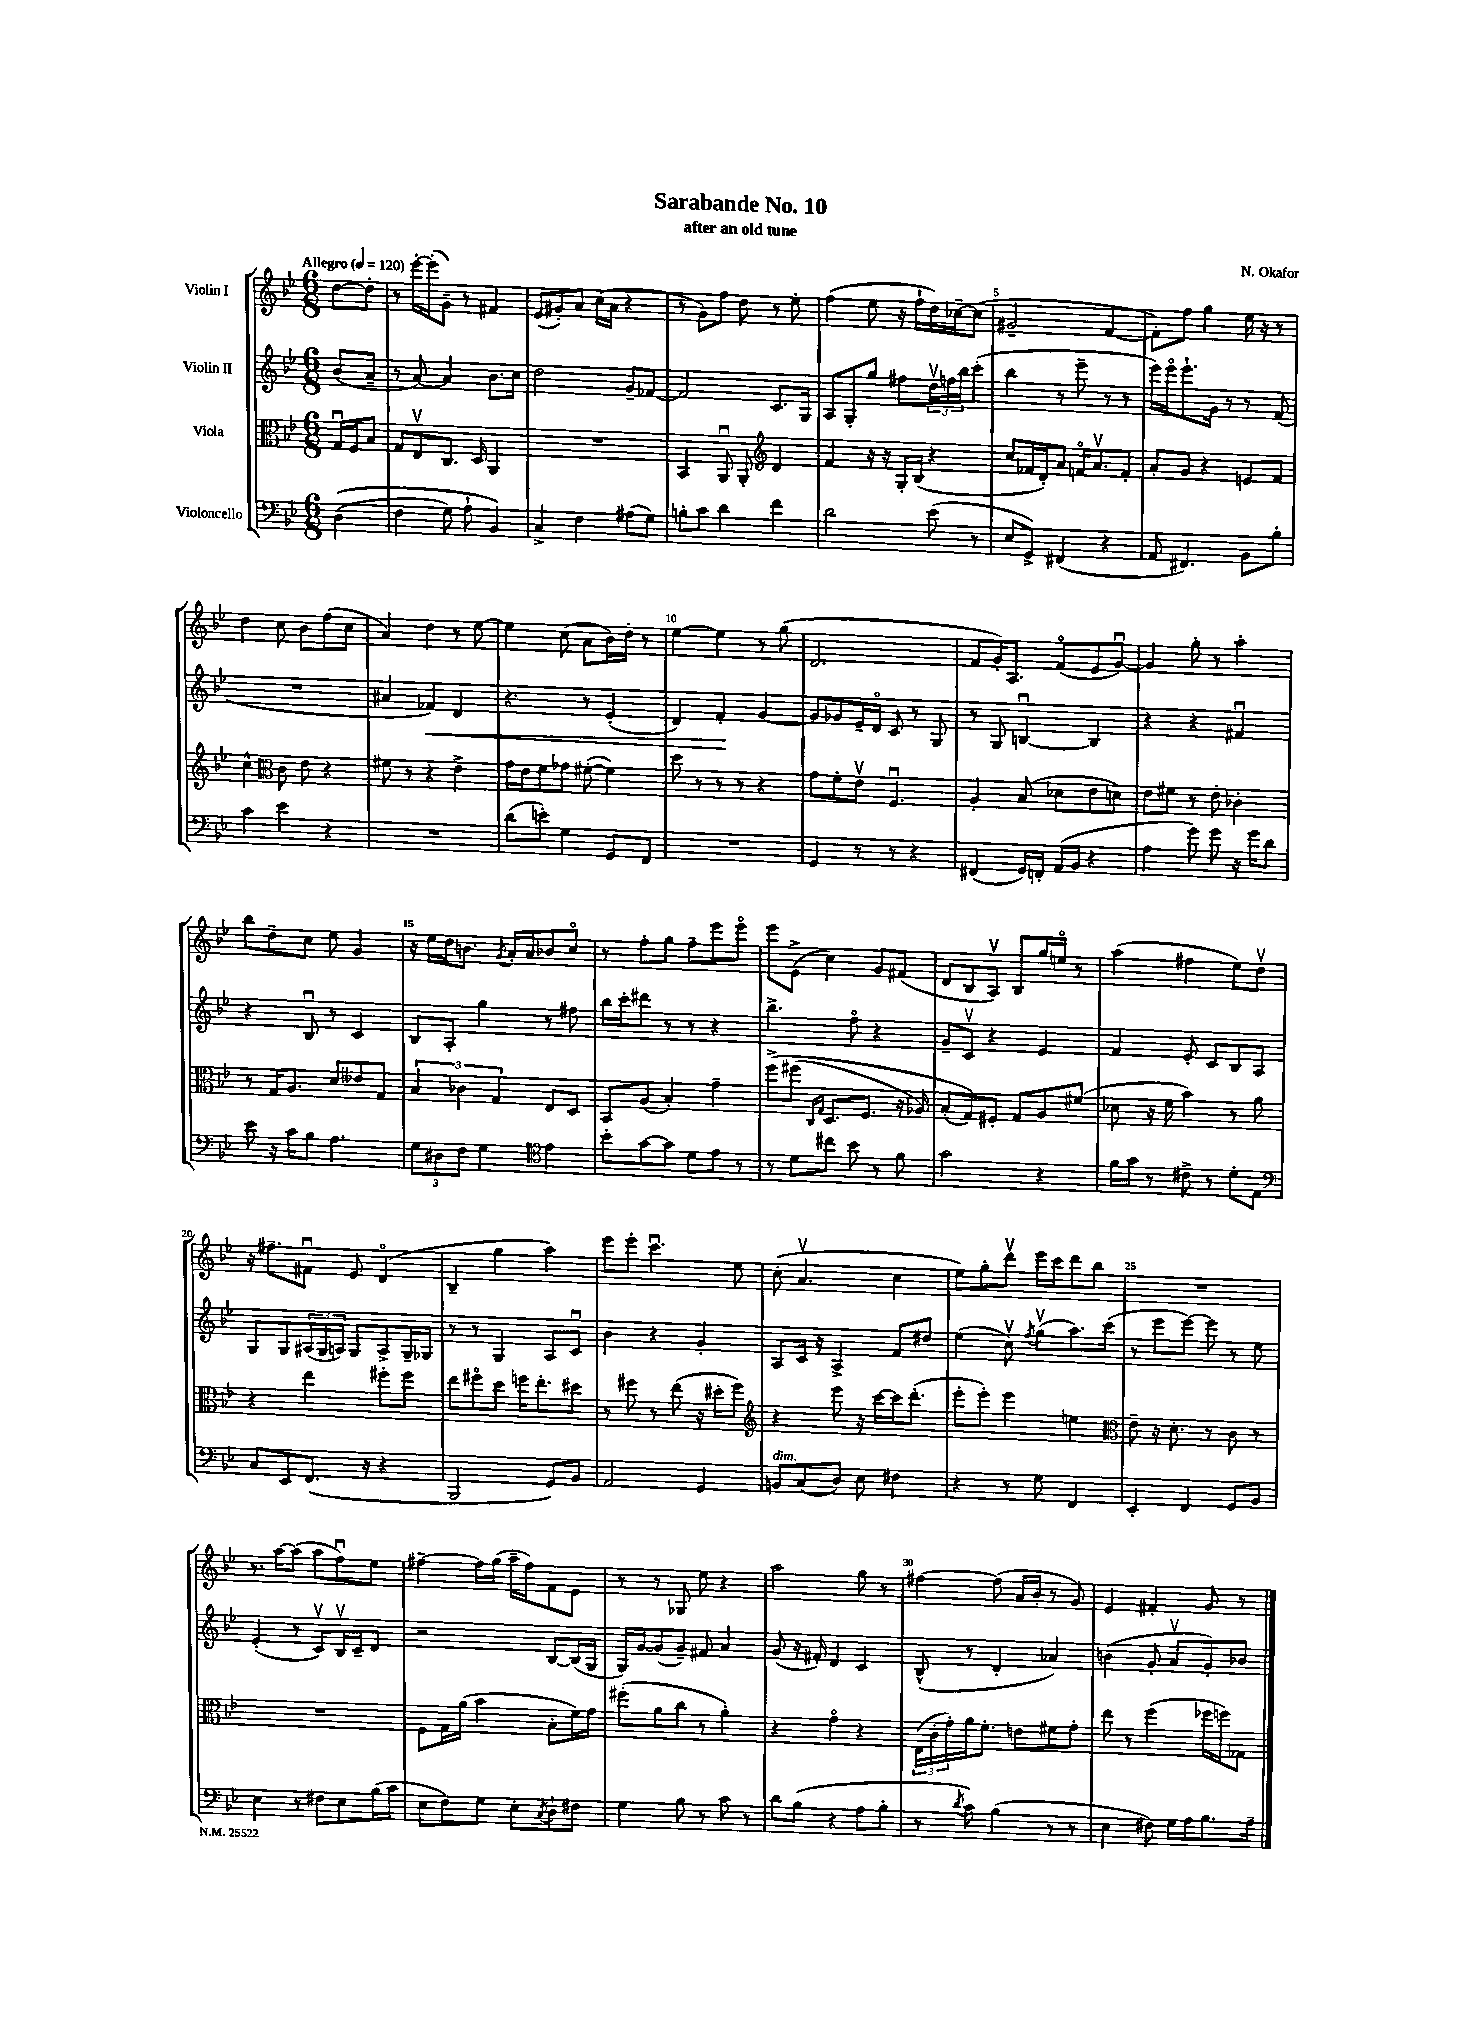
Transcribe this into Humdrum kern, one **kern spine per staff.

**kern	**kern	**kern	**dynam	**kern
*part4	*part3	*part2	*part2	*part1
*staff4	*staff3	*staff2	*staff2	*staff1
*I"Violoncello	*I"Viola	*I"Violin II	*	*I"Violin I
*clefF4	*clefC3	*clefG2	*	*clefG2
*k[b-e-]	*k[b-e-]	*k[b-e-]	*	*k[b-e-]
*M6/8	*M6/8	*M6/8	*	*M6/8
*MM120	*MM120	*MM120	*	*MM120
=	=	=	=	=
!	!	!	!	!LO:TX:a:B:t=Allegro
((4D\	16Gu/LL	(8b-/L	.	[8dd\L
.	16F/J	.	.	.
.	8B-/J	8a~/J	.	8dd'\J]
=1	=1	=1	=1	=1
4F\	8G/L	8r	.	8r
.	8E-v/	[8a/)	.	[16eee-'\LL
.	.	.	.	(16eee-'\J]
8G\)	8.C/J	4a/]	.	8g~\J)
8A`\	.	.	.	8r
.	16D/	.	.	.
4BB-/)	4AA/	8.b-\L	.	4f#X/
.	.	16cc\Jk	.	.
=2	=2	=2	=2	=2
4C^/	2.r	2dd\	.	(8e-/L
.	.	.	.	8g#X'/)
4F\	.	.	.	8a/J
.	.	.	.	(16cc\LL
.	.	.	.	16a\JJ
(8A#X\L	.	8g~/L	.	4r
8G\J)	.	[8f-X/J	.	.
=3	=3	=3	=3	=3
8Bn'\L	4BB-/	2f-/]	.	8r
8c\J	.	.	.	8g\L)
4d\	8AAu/	.	.	8ff\J
.	8AA'/	.	.	8dd\
*	*clefG2	*	*	*
4f\	4d/	8.c/L	.	8r
.	.	.	.	8ee-'\
.	.	16G/Jk	.	.
=4	=4	=4	=4	=4
2d\	4f/	8A/L	.	(4ff\
.	.	8G'/	.	.
.	16r	8gg/J	.	8ee-\
.	16r	.	.	.
.	16G'/LL	8ff#X\L	.	16r
.	(16B-/JJ	.	.	16ff`\LL
(8e-\	4r	24ddv\L	.	16dd\)
.	.	24ffn\	.	.
.	.	.	.	[16cc-X~\J
.	.	24bb-\J	.	.
8r	.	(8ccc'\J	.	(8cc-\J]
=5	=5	=5	=5	=5
8E-/L	8cc/L	4bb-\	.	2g#X~/
8GG^/J)	16f-X/L	.	.	.
.	16d'/J)	.	.	.
(4FF#X/	8a/J	8r	.	.
.	16fn/KL	8eee-~\	.	.
.	8.av/	.	.	.
4r	.	8r	.	[4f/
.	8f'/J	8r	.	.
=6	=6	=6	=6	=6
8AA/	8a'/L	16eee-\LL)	.	8f'\L])
.	.	16eee-\J	.	.
4.FF#X/)	8g/J	8.eee-`\	.	8ff\J
.	4r	.	.	4gg\
.	.	16g\Jk	.	.
.	.	8r	.	.
8BB-\L	8en/L	8r	.	16ee-\
.	.	.	.	16r
8B-'\J	8f/J	(8f/	.	8r
!!LO:LB:g=z
=7	=7	=7	=7	=7
4c\	4cc^^\	2.r	.	4dd\
*	*clefC3	*	*	*
4e-\	8c\	.	.	8cc\
.	8e-\	.	.	8b-\L
4r	4r	.	.	(8ff\
.	.	.	.	8cc\J
=8	=8	=8	=8	=8
2.r	8f#X\	4a#X/	.	4a/)
.	8r	.	.	.
!	!	!	!LO:HP:b	!
.	4r	4f-X/)	<	4dd\
.	4e-^\	4d/	.	8r
.	.	.	.	[8ee-\
=9	=9	=9	=9	=9
(8d\L	16g\LL	4.r	.	4ee-\]
.	16e-\J	.	.	.
8en'\J)	8f\	.	.	.
4G\	8g-X\J	.	.	(8cc\
.	([8f#X'\	8r	.	8a\L
8GG/L	4f#\])	(4e-'/	.	16b-\L)
.	.	.	.	16dd'\JJ
8FF/J	.	.	.	8r
=10	=10	=10	=10	=10
2.r	8dd\	4d/)	.	[4ee-\
.	8r	.	.	.
.	8r	4f'/	.	4ee-\]
.	8r	.	.	.
.	4r	[4g/	[	8r
.	.	.	.	(8gg\
=11	=11	=11	=11	=11
4GG/	8g\L	8g/L]	.	2.d/
.	8f'\	8g-X/	.	.
8r	8e-v\J	16e-~/L	.	.
.	.	16d/JJ	.	.
8r	4.Fu/	8c/	.	.
4r	.	8r	.	.
.	.	8G/	.	.
=12	=12	=12	=12	=12
(4FF#X/	4A'/	8r	.	8f/L
.	.	8G/	.	16g'/K)
.	.	.	.	8.A/J
16GG/LL)	(8B-/	[4Bnu/	.	.
16FFn'/JJ	.	.	.	.
(16AA/LL	8d-X\L	.	.	(8f/L
16BB-/JJ	.	.	.	.
4r	8e-\	4B/]	.	8e-/
.	8dn\J)	.	.	[8gu/J)
=13	=13	=13	=13	=13
4A\	8e-\L	4r	.	4g/]
.	8f#X\J	.	.	.
8g\)	8r	4r	.	8gg'\
8g\	8e-'\	.	.	8r
16r	4c-X'\	4f#Xu/	.	4aa'\
16g\KL	.	.	.	.
8d\J	.	.	.	.
!!LO:LB:g=z
=14	=14	=14	=14	=14
8e-\	8r	4r	.	8bb-\L
16r	16G/KL	.	.	8dd~\
16c\KL	8.A/J	.	.	.
8B-\J	.	8B-u/	.	8cc\J
4.A\	8d/L	8r	.	8ee-\
.	8e--X/	4c/	.	4g/
.	8G/J	.	.	.
=15	=15	=15	=15	=15
12G\L	6B-/	8B-/L	.	16r
.	.	.	.	16ee-\LL
12D#X\	.	.	.	.
.	.	8A'/J	.	16dd\J
12F\J	6c-X\	.	.	.
.	.	.	.	8.bn\J
4G\	.	4gg\	.	.
.	6G/	.	.	.
.	.	.	.	8qg/
.	.	.	.	16a'/LL
.	.	.	.	16a/J
*clefC4	*	*	*	*
4e-\	8E-/L	8r	.	8b-X/
.	8D/J	8ff#X\	.	8cc/J
=16	=16	=16	=16	=16
8b-'\L	8BB-/L	16bb-\LL	.	8r
.	.	16ccc'\J	.	.
[8g\	(8A/J	8ddd#X\J	.	8ff'\L
8g\J]	4B-'/)	8r	.	8gg\J
8d\L	.	8r	.	8ff~\L
8e-\J	4g~\	4r	.	8eee-\
8r	.	.	.	8eee-\J
=17	=17	=17	=17	=17
8r	(8ff^\L	4.bb-^\	.	8eee-\L
8d\L	(8ff#X\J	.	.	(8e-^\J
.	16qqC/LL	.	.	.
.	16qqG/JJ	.	.	.
8cc#X\J	8.D/L	.	.	4cc\)
8b-\	.	8ff\	.	.
.	8.F/J	.	.	.
8r	.	4r	.	8g/L
8f\	16r	.	.	(8f#X/J
.	16A-X/)	.	.	.
=18	=18	=18	=18	=18
2g\	(8B-'/L	8g~/L	.	8d/L
.	8G/))	8cv/J	.	8B-/
.	8F#X'/J	4r	.	8Av/J)
.	8G/L	.	.	8B-/L
4r	8A/	4e-/	.	16gg/L
.	.	.	.	16een/JJ
.	(8f#X/J	.	.	8r
=19	=19	=19	=19	=19
16f\LL	8d-X\	4f/	.	(4aa\
16g\JJ	.	.	.	.
8r	16r	.	.	.
.	16f\	.	.	.
8c#X^\	4b-\)	8e-'/	.	4ff#X\
8r	.	8c/L	.	.
8d'\L	8r	8B-/	.	8ee-\L)
8E-\J	8a\	8A/J	.	8ddv\J
!!LO:LB:g=z
=20	=20	=20	=20	=20
*clefF4	*	*	*	*
8C/L	4r	8G/L	.	16r
.	.	.	.	8.ff#X~\L
8EE-/	.	8G/	.	.
(8.FF/J	4ee-\	(24A#X/L	.	8f#Xu\J
.	.	24G/	.	.
.	.	24An/JJ)	.	.
.	.	8G/L	.	8e-/
16r	.	.	.	.
4r	8ff#X'\L	8A^/	.	(4d/
.	8ff#\J	16G~/L	.	.
.	.	16G-X/JJ	.	.
=21	=21	=21	=21	=21
2BBB-/	8ee-\L	8r	.	4B-~/
.	8ff#X\	8r	.	.
.	8dd\J	4G/	.	4gg\
.	16ffn\KL	.	.	.
.	8.ee-'\	.	.	.
8GG/L)	.	8A/L	.	4aa\)
8BB-/J	8dd#X\J	8cu/J	.	.
=22	=22	=22	=22	=22
2AA/	8r	4b-\	.	8eee-\L
.	8ff#X\	.	.	8eee-'\J
.	8r	4r	.	4.cccu\
.	(8ee-\	.	.	.
4GG/	16r	4g'/	.	.
.	16dd#X'\KL	.	.	.
.	8ff#\J)	.	.	8ee-\
=23	=23	=23	=23	=23
*	*clefG2	*	*	*
!LO:TX:a:i:t=dim.	!	!	!	!
8BBn/L	4r	8A/L	.	(8cc'\
(8C/	.	16c/Jk	.	4.av/
.	.	16r	.	.
8D/J)	8eee-\	4A^/	.	.
8E-\	16r	.	.	.
.	[16ccc\LL	.	.	.
4F#X\	16ccc\J]	8f/L	.	4cc\
.	(8.ddd'\J	.	.	.
.	.	8dd#X/J	.	.
=24	=24	=24	=24	=24
4r	8eee-'\L	(4ee-\	.	8ee-\L)
.	8eee-'\J)	.	.	8gg'\
8r	4eee-\	8ccv\)	.	8dddv\J
.	.	8qff/	.	.
8G\	.	(8ggv\L	.	16eee-\LL
.	.	.	.	16ccc\J
4FF/	4een\	8.aa\)	.	8ddd\
.	.	.	.	8bb-\J
.	.	(16ccc\Jk	.	.
=25	=25	=25	=25	=25
*	*clefC3	*	*	*
4EE-'/	8e-~\	8r	.	2.r
.	16r	8eee-\L	.	.
.	8.d'\	.	.	.
4FF/	.	[8eee-\J)	.	.
.	8r	8eee-\]	.	.
8GG/L	8c\	8r	.	.
8BB-/J	8r	8ee-\	.	.
!!LO:LB:g=z
=26	=26	=26	=26	=26
4E-\	2.r	(4e-'/	.	8.r
.	.	.	.	[16aa\KL
8r	.	8r	.	(8aa\J]
8F#X\L	.	8cv/L)	.	8aa\L
8E-\	.	16B-v/L	.	8ffu\)
.	.	16c~/J	.	.
(16B-\L	.	8d/J	.	8ee-\J
16c\JJ	.	.	.	.
=27	=27	=27	=27	=27
8E-\L	8F\L	2r	.	[4ff#X~\
8F\)	16G\L	.	.	.
.	(16a\JJ	.	.	.
8G\J	4b-\	.	.	16ff#\LL]
.	.	.	.	(16gg\JJ
8E-'\L	.	.	.	16aa~\LL
.	.	.	.	16ff#\J)
8qC/	.	.	.	.
8D`\	8B-'\L	[8B-/L	.	8f\
8F#X\J	16f\L)	(16B-/L]	.	8e-\J
.	16g\JJ	16G/JJ	.	.
=28	=28	=28	=28	=28
4G\	(8ff#X'\L	16G/LL)	.	8r
.	.	[16g/J	.	.
.	8a\	(8g/]	.	8r
8B-\	8cc\J	8g~/J)	.	8G-X/
8r	8r	8f#X/	.	8ee-\
8c\	4a'\)	4a/	.	4r
8r	.	.	.	.
=29	=29	=29	=29	=29
8d\L	4r	(8g/	.	2aa\
(8B-\J	.	16r	.	.
.	.	16f#X'/)	.	.
4r	4g\	4d/	.	.
8A\L	4r	4c/	.	8gg\
8B-'\J	.	.	.	8r
=30	=30	=30	=30	=30
8r	(24E-\LL	(8B-^^/	.	[4ff#X\
.	24c'\	.	.	.
.	24g'\)	.	.	.
8qd/	.	.	.	.
8c\)	16a\J	8r	.	.
.	8.f'\J	.	.	.
(4B-\	.	4d'/	.	(8ff#\]
.	8en\L	.	.	16a/LL
.	.	.	.	16b-'/JJ
8r	8f#X\	4a-X/)	.	8r
8r	8g'\J	.	.	8g/)
=31	=31	=31	=31	=31
4E-\	8ee-\	(4bn\	.	4e-/
.	8r	.	.	.
8F#X\)	(4ff\	8g'/	.	4f#X'/
16G\LL	.	8av/L	.	.
16A\J	.	.	.	.
8.B-\	16ff-X\LL	8g'/)	.	8g/
.	16ffn\J)	.	.	.
.	8G-X\J	8b-X/J	.	8r
16A~\Jk	.	.	.	.
==	==	==	==	==
*-	*-	*-	*-	*-
